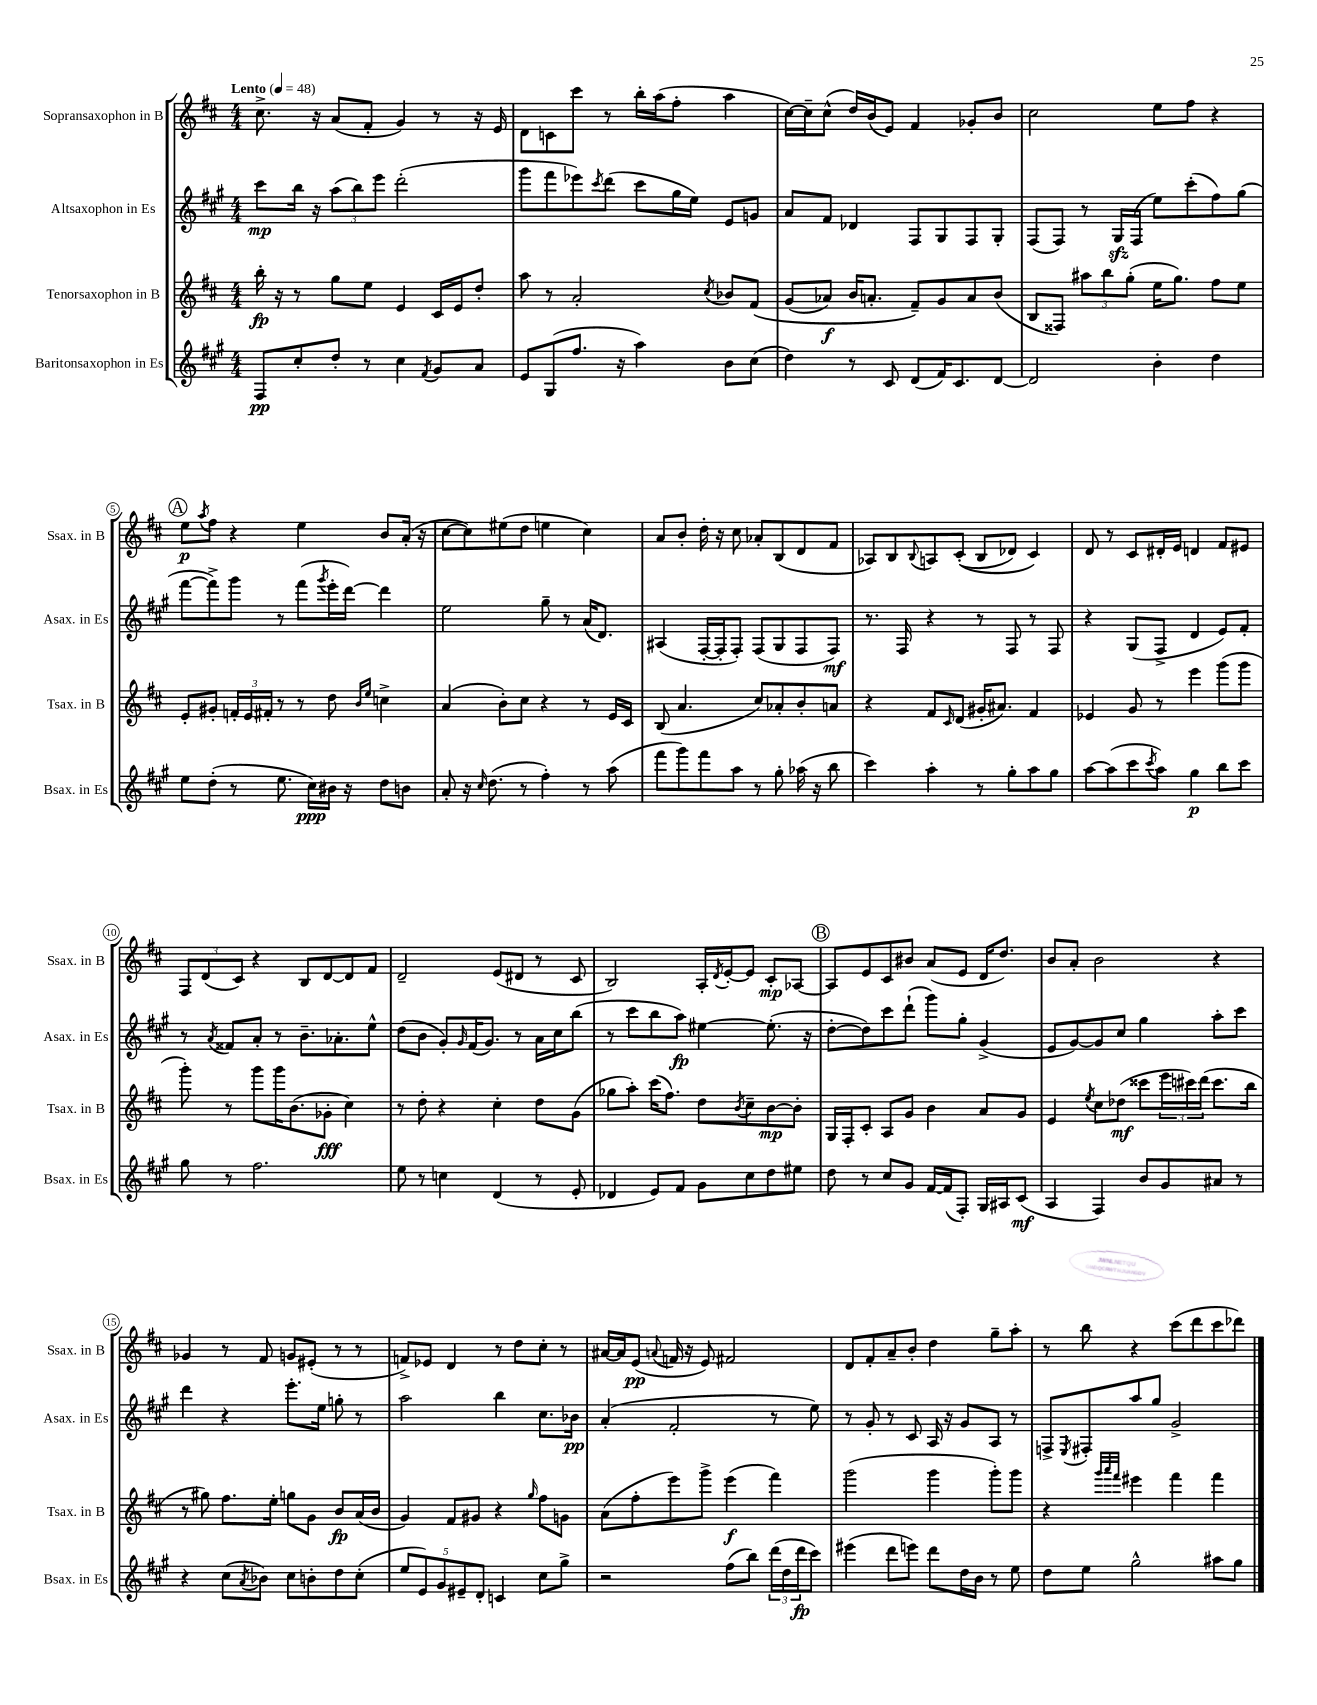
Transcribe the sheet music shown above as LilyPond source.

<<
\new StaffGroup <<
\new Staff = "s0" \with { instrumentName = "Sopransaxophon in B" shortInstrumentName = "Ssax. in B" } {
    \clef treble \key d \major \numericTimeSignature \time 4/4 \tempo "Lento" 4 = 48
    cis''8.-> r16 a'8( fis'8-. g'4) r8 r16 e'16 |
    d'8 c'8 cis'''8 r8 b''16-. a''16( fis''8-. a''4 |
    cis''16~) cis''16-- cis''8-^( d''16) b'16( e'8) fis'4 ges'8-. b'8 |
    cis''2 e''8 fis''8 r4 |
    \mark \markup { \circle "A" } e''8\p \acciaccatura { a''8 } fis''8 r4 e''4 b'8 a'16-.( r16 |
    cis''8~ cis''8) eis''8( d''8 e''4 cis''4) |
    a'8 b'8-. d''16-. r16 cis''8 aes'8-. b8( d'8 fis'8 |
    aes8) b8 \appoggiatura { b8 } a8 cis'8-.(\( b8 des'8) cis'4\) |
    d'8 r8 cis'8 dis'16-. e'16 d'4 fis'8 eis'8 |
    \tuplet 3/2 { fis8 d'8( cis'8) } r4 b8 d'8~ d'8 fis'8 |
    d'2-- e'8( dis'8 r8 cis'8 |
    b2) a16-. \acciaccatura { d'8 } e'16~-. e'8 cis'8-.\mp aes8~ |
    \mark \markup { \circle "B" } aes8 e'8 cis'8 bis'8 a'8( e'8 d'16 d''8.) |
    b'8 a'8-. b'2 r4 |
    ges'4 r8 fis'8 g'8 eis'8-.( r8 r8 |
    f'8->) ees'8 d'4 r8 d''8 cis''8-. r8 |
    ais'16~ ais'16 e'8\pp( \appoggiatura { a'8 } f'16 r16 e'8) fis'2 |
    d'8 fis'8-. a'8-- b'8-. d''4 g''8-- a''8-. |
    r8 b''8 r4 cis'''8( d'''8 cis'''8 des'''8) \bar "|." |
}
\new Staff = "s1" \with { instrumentName = "Altsaxophon in Es" shortInstrumentName = "Asax. in Es" } {
    \clef treble \key a \major \numericTimeSignature \time 4/4
    cis'''8\mp b''16 r16 \tuplet 3/2 { a''8( b''8) e'''8 } d'''2-.( |
    gis'''8 fis'''8 ees'''8) \acciaccatura { cis'''8 } d'''8( cis'''8 gis''16 e''16) e'8 g'8 |
    a'8 fis'8 des'4 fis8 gis8 fis8 gis8-. |
    fis8( fis8) r8 gis16\sfz fis16( e''8) cis'''8-.( fis''8) gis''8( |
    \mark \markup { \circle "A" } fis'''8~ fis'''8->) gis'''8 r8 fis'''8( \acciaccatura { gis'''8 } e'''16-. d'''16~) d'''4 |
    e''2 gis''8-- r8 a'16( d'8.) |
    ais4( fis16~-. fis16-. fis8-.) fis8( gis8 fis8 fis8\mf) |
    r8. fis16 r4 r8 fis8 r8 fis8 |
    r4 gis8( fis8-> d'4 e'8) fis'8-. |
    r8 \acciaccatura { a'8 } fisis'8 a'8-. r8 b'8.-- aes'8.-. e''8-^ |
    d''8( b'8 gis'8-.) \grace { gis'16 } fis'16( gis'8.) r8 a'16 cis''16 b''8( |
    r8 cis'''8 b''8 a''8\fp) eis''4~ eis''8.-.( r16 |
    \mark \markup { \circle "B" } d''8~-. d''8) cis'''8 d'''8-!( gis'''8) gis''8-. gis'4->( |
    e'8 gis'8~) gis'8 cis''8 gis''4 a''8-. cis'''8 |
    d'''4 r4 e'''8.-. e''16 g''8-. r8 |
    a''2 b''4 cis''8. bes'16\pp |
    a'4-.( fis'2-. r8 e''8) |
    r8 gis'8-. r8 cis'8 a16 r16 gis'8 a8 r8 |
    f8-> \acciaccatura { e8 } fis8-. a''8 gis''8 gis'2-> \bar "|." |
}
\new Staff = "s2" \with { instrumentName = "Tenorsaxophon in B" shortInstrumentName = "Tsax. in B" } {
    \clef treble \key d \major \numericTimeSignature \time 4/4
    b''16-.\fp r16 r8 g''8 e''8 e'4 cis'16 e'16 d''8-. |
    a''8 r8 a'2-. \acciaccatura { cis''8 } bes'8 fis'8\( |
    g'8( aes'8\f) b'16 a'8.-. fis'8--\) g'8 a'8 b'8( |
    b8 fisis8) \tuplet 3/2 { ais''8 b''8 g''8-.( } e''16 g''8.) fis''8 e''8 |
    \mark \markup { \circle "A" } e'8-. gis'8-. \tuplet 3/2 { f'16-. e'16 fis'16-. } r8 r8 d''8 \grace { b'16 e''16 } c''4-> |
    a'4( b'8-.) cis''8 r4 r8 e'16 cis'16 |
    b8( a'4. cis''8) aes'8-. b'8-. a'8 |
    r4 fis'8 \grace { cis'16 } d'8( gis'16-. ais'8.) fis'4 |
    ees'4 g'8 r8 e'''4 g'''8( g'''8 |
    g'''8-.) r8 g'''8 g'''16 b'8.( ges'8-.\fff cis''4) |
    r8 d''8-. r4 cis''4-. d''8 g'8( |
    ges''8 a''8-.) cis'''16( fis''8.) d''8 \acciaccatura { b'8 } cis''8-- b'8~\mp b'8-. |
    \mark \markup { \circle "B" } g16 fis16-. cis'8-. a8 g'8 b'4 a'8 g'8 |
    e'4 \acciaccatura { e''8 } cis''8 des''8\mf( cisis'''8 \tuplet 3/2 { e'''16 cis'''16) d'''16( } cis'''8. b''16 |
    r8 gis''8) fis''8. e''16-. g''8 g'8 b'8\fp a'16( b'16 |
    g'4) fis'8 gis'8 r4 \grace { g''16 } fis''8 g'8 |
    a'8( fis''8-. e'''8) g'''8-> e'''4\f( fis'''4) |
    g'''2( g'''4 g'''8-.) g'''8 |
    r4 \grace { g'''32 a'''32 fis'''32 } eis'''4 fis'''4 fis'''4 \bar "|." |
}
\new Staff = "s3" \with { instrumentName = "Baritonsaxophon in Es" shortInstrumentName = "Bsax. in Es" } {
    \clef treble \key a \major \numericTimeSignature \time 4/4
    fis8\pp cis''8-. d''8-. r8 cis''4 \acciaccatura { fis'8 } gis'8 a'8 |
    e'8 gis8( fis''8. r16 a''4) b'8 cis''8( |
    d''4) r8 cis'8 d'8( fis'16) cis'8. d'8~ |
    d'2 b'4-. d''4 |
    \mark \markup { \circle "A" } e''8 d''8-.( r8 e''8. cis''16\ppp) bis'16 r16 d''8 b'8 |
    a'8-. r16 \grace { cis''16 } d''8.( r8 fis''4-.) r8 a''8( |
    fis'''8 gis'''8) fis'''8 a''8 r8 gis''8-. aes''16( r16 b''8 |
    cis'''4) a''4-. r8 gis''8-. a''8 gis''8 |
    a''8~ a''8( cis'''8 \acciaccatura { cis'''8 } a''8) gis''4\p b''8 cis'''8 |
    gis''8 r8 fis''2. |
    e''8 r8 c''4 d'4( r8 e'8-. |
    des'4 e'8) fis'8 gis'8 cis''8 d''8 eis''8 |
    \mark \markup { \circle "B" } d''8 r8 cis''8 gis'8 fis'16~ fis'16( fis8-.) gis16 ais16 cis'8\mf( |
    a4 fis4) b'8 gis'8 ais'8 r8 |
    r4 cis''8( \acciaccatura { a'8 } bes'8) cis''8 b'8-. d''8 cis''8-.( |
    \tuplet 5/4 { e''8 e'8) gis'8 eis'8-- d'8-. } c'4 cis''8 gis''8-> |
    r2 fis''8( b''8) \tuplet 3/2 { d'''16( d''16 d'''16\fp } cis'''8) |
    eis'''4( d'''8 e'''8) d'''8 d''16 b'16 r8 e''8 |
    d''8 e''8 gis''2-^ ais''8 gis''8 \bar "|." |
}
>>
>>
\layout { \context { \Score \override BarNumber.stencil = #(make-stencil-circler 0.1 0.3 ly:text-interface::print) } }
